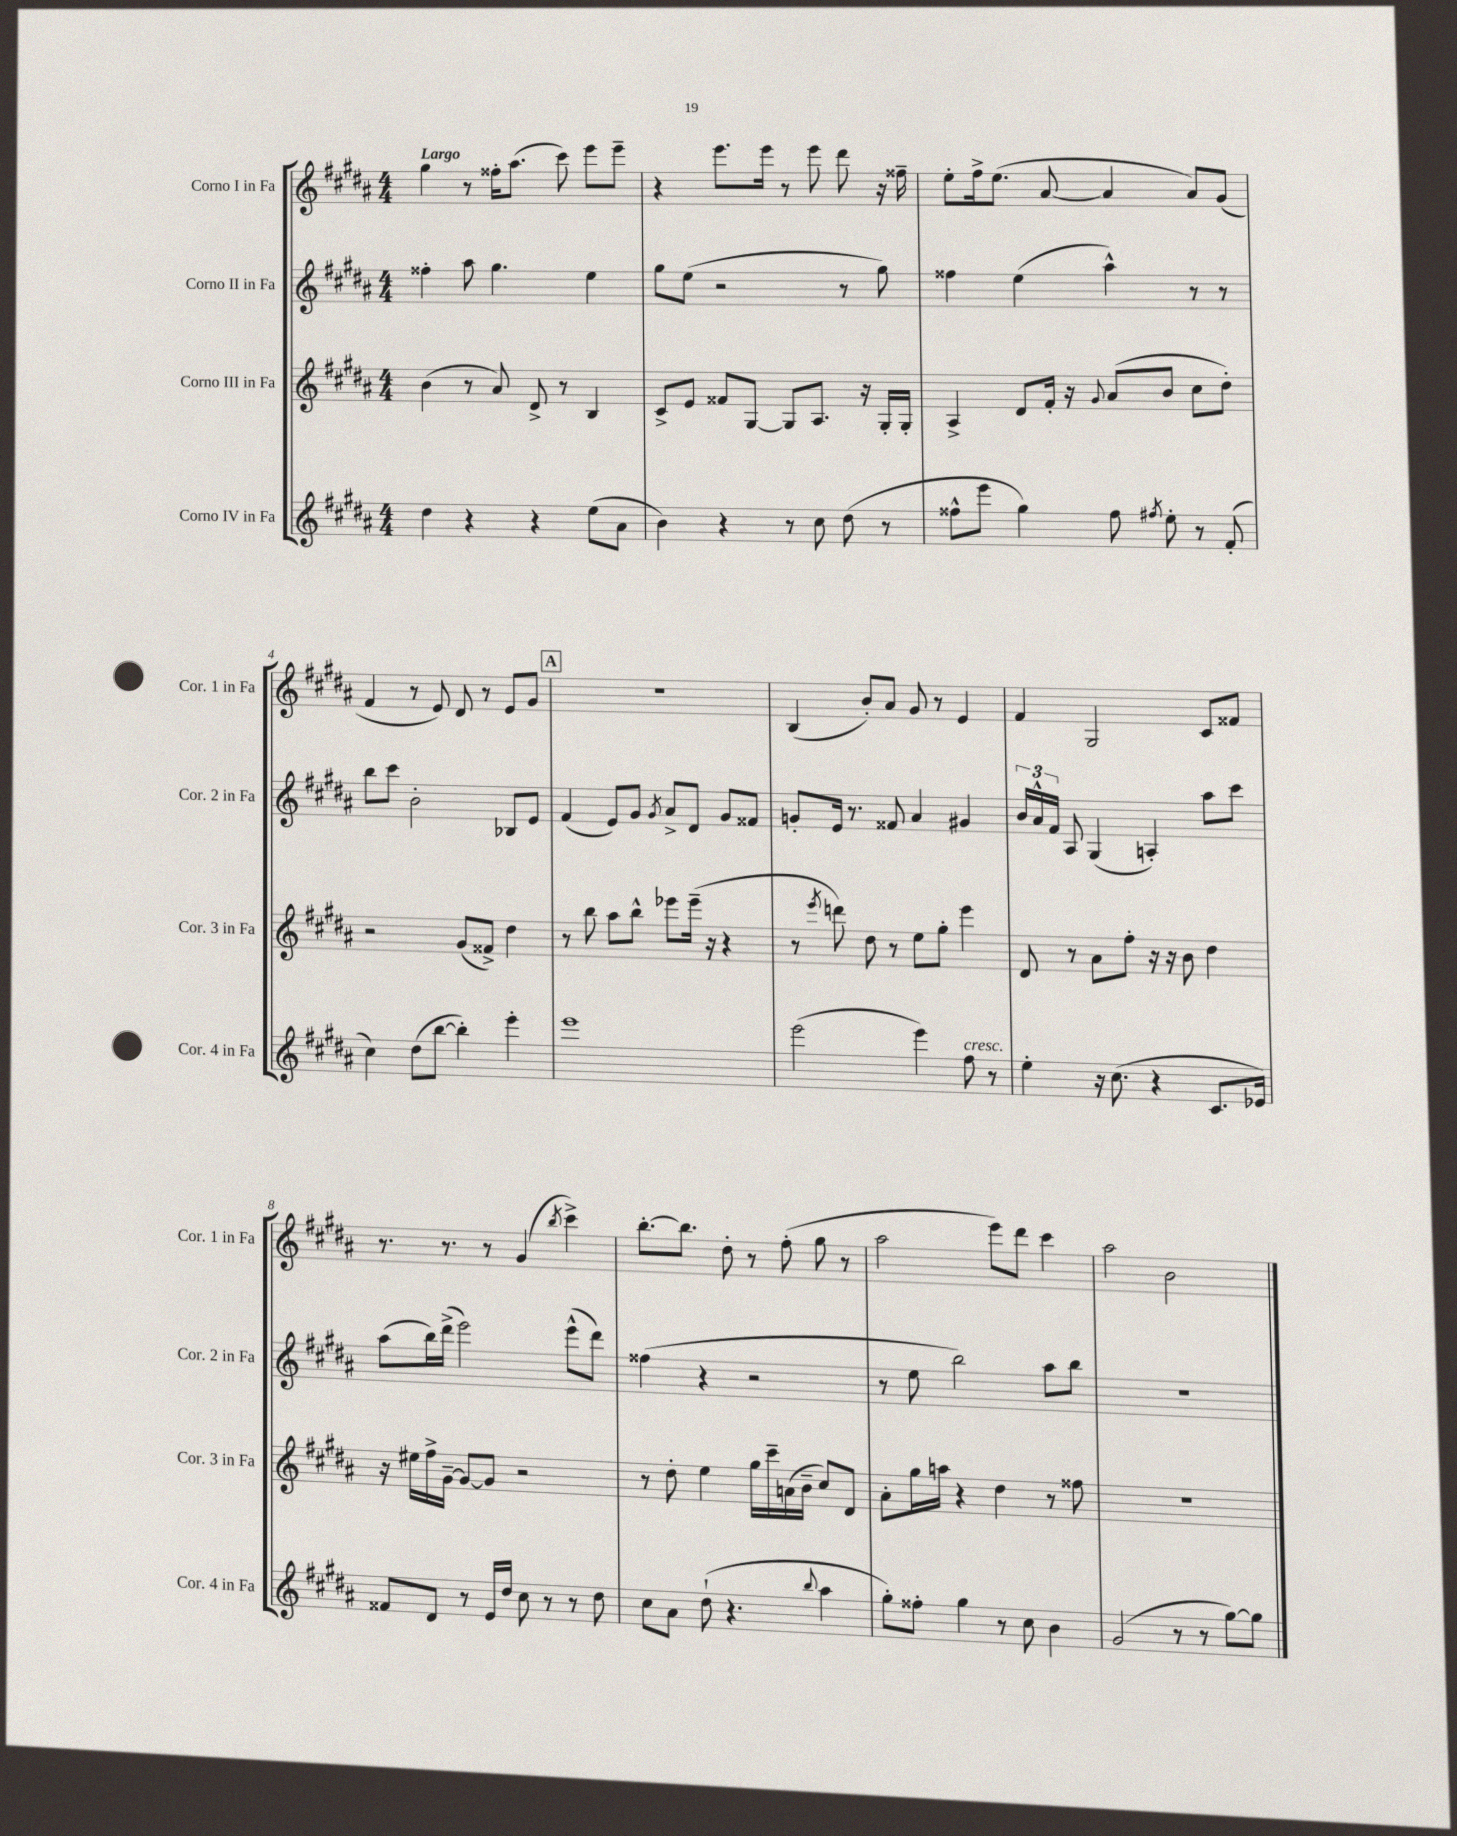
<<
\new StaffGroup <<
\new Staff = "s0" \with { instrumentName = "Corno I in Fa" shortInstrumentName = "Cor. 1 in Fa" } {
    \clef treble \key b \major \numericTimeSignature \time 4/4 \tempo "Largo"
    \autoBeamOff gis''4 r8 fisis''16[-. ais''8.]( cis'''8) e'''8[ e'''8]-- |
    r4 e'''8.[ e'''16] r8 e'''8 dis'''8 r16 fisis''16-- |
    e''8[-. fis''16-> e''8.]( ais'8~ ais'4 ais'8[) gis'8]( |
    fis'4 r8 e'8) dis'8 r8 e'8[ gis'8] |
    \mark \markup { \box "A" } R1 |
    b4( b'8[-.) ais'8] gis'8 r8 e'4 |
    fis'4 gis2 cis'8[ fisis'8] |
    r8. r8. r8 gis'4( \acciaccatura { b''8 } cis'''4->) |
    b''8.[~-. b''8.] dis''8-. r8 fis''8-.( gis''8 r8 |
    ais''2 e'''8[) dis'''8] cis'''4 |
    ais''2 b'2 \bar "|." |
}
\new Staff = "s1" \with { instrumentName = "Corno II in Fa" shortInstrumentName = "Cor. 2 in Fa" } {
    \clef treble \key b \major \numericTimeSignature \time 4/4
    \autoBeamOff fisis''4-. ais''8 gis''4. e''4 |
    gis''8[ e''8]( r2 r8 gis''8) |
    fisis''4 e''4( ais''4-^) r8 r8 |
    b''8[ cis'''8] b'2-. bes8[ e'8] |
    \mark \markup { \box "A" } fis'4( e'8[) gis'8] \acciaccatura { gis'8 } ais'8[-> dis'8] gis'8[ fisis'8] |
    g'8[-. e'16] r8. fisis'8 ais'4 gis'4 |
    \tuplet 3/2 { b'16[ ais'16-^ fis'16] } ais8 gis4( a4-.) ais''8[ cis'''8] |
    ais''8[( b''16) dis'''16]->( e'''2) e'''8[-^( dis'''8]) |
    fisis''4( r4 r2 |
    r8 e''8 b''2) ais''8[ b''8] |
    r1 \bar "|." |
}
\new Staff = "s2" \with { instrumentName = "Corno III in Fa" shortInstrumentName = "Cor. 3 in Fa" } {
    \clef treble \key b \major \numericTimeSignature \time 4/4
    \autoBeamOff b'4( r8 ais'8) dis'8-> r8 b4 |
    cis'8[-> e'8] fisis'8[ gis8]~ gis8[ ais8.] r16 gis16[-. gis16]-. |
    ais4-> dis'8[ fis'16]-. r16 \appoggiatura { gis'8 } ais'8[( b'8] cis''8[ dis''8]-.) |
    r2 gis'8[( fisis'8]->) dis''4 |
    \mark \markup { \box "A" } r8 b''8 ais''8[ b''8]-^ ees'''8[ ees'''16]--( r16 r4 |
    r8 \acciaccatura { e'''8 } d'''8) dis''8 r8 e''8[ gis''8]-. e'''4 |
    dis'8 r8 ais'8[ fis''8]-. r16 r16 b'8 dis''4 |
    r16 eis''16[ fis''16-> gis'16]~-- gis'8[~ gis'8] r2 |
    r8 dis''8-. e''4 gis''16[ cis'''16-- a'16( b'16]-- cis''8[) dis'8] |
    ais'8[-. gis''16 a''16] r4 dis''4 r8 fisis''8 |
    R1 \bar "|." |
}
\new Staff = "s3" \with { instrumentName = "Corno IV in Fa" shortInstrumentName = "Cor. 4 in Fa" } {
    \clef treble \key b \major \numericTimeSignature \time 4/4
    \autoBeamOff dis''4 r4 r4 e''8[( ais'8] |
    b'4) r4 r8 cis''8 dis''8( r8 |
    fisis''8[-^ e'''8] gis''4) fisis''8 \acciaccatura { fis''8 } e''8-. r8 fis'8-.( |
    cis''4) dis''8[( b''8]~ b''4-.) e'''4-. |
    \mark \markup { \box "A" } e'''1 |
    e'''2( e'''4) fis''8^\markup { \italic "cresc." } r8 |
    e''4-. r16 cis''8.( r4 cis'8.[ ees'16]) |
    fisis'8[ dis'8] r8 e'16[ dis''16] cis''8 r8 r8 dis''8 |
    cis''8[ ais'8] dis''8-!( r4. \appoggiatura { b''8 } ais''4 |
    gis''8[-.) fisis''8]-. gis''4 r8 cis''8 b'4 |
    gis'2( r8 r8 gis''8[~) gis''8] \bar "|." |
}
>>
>>
